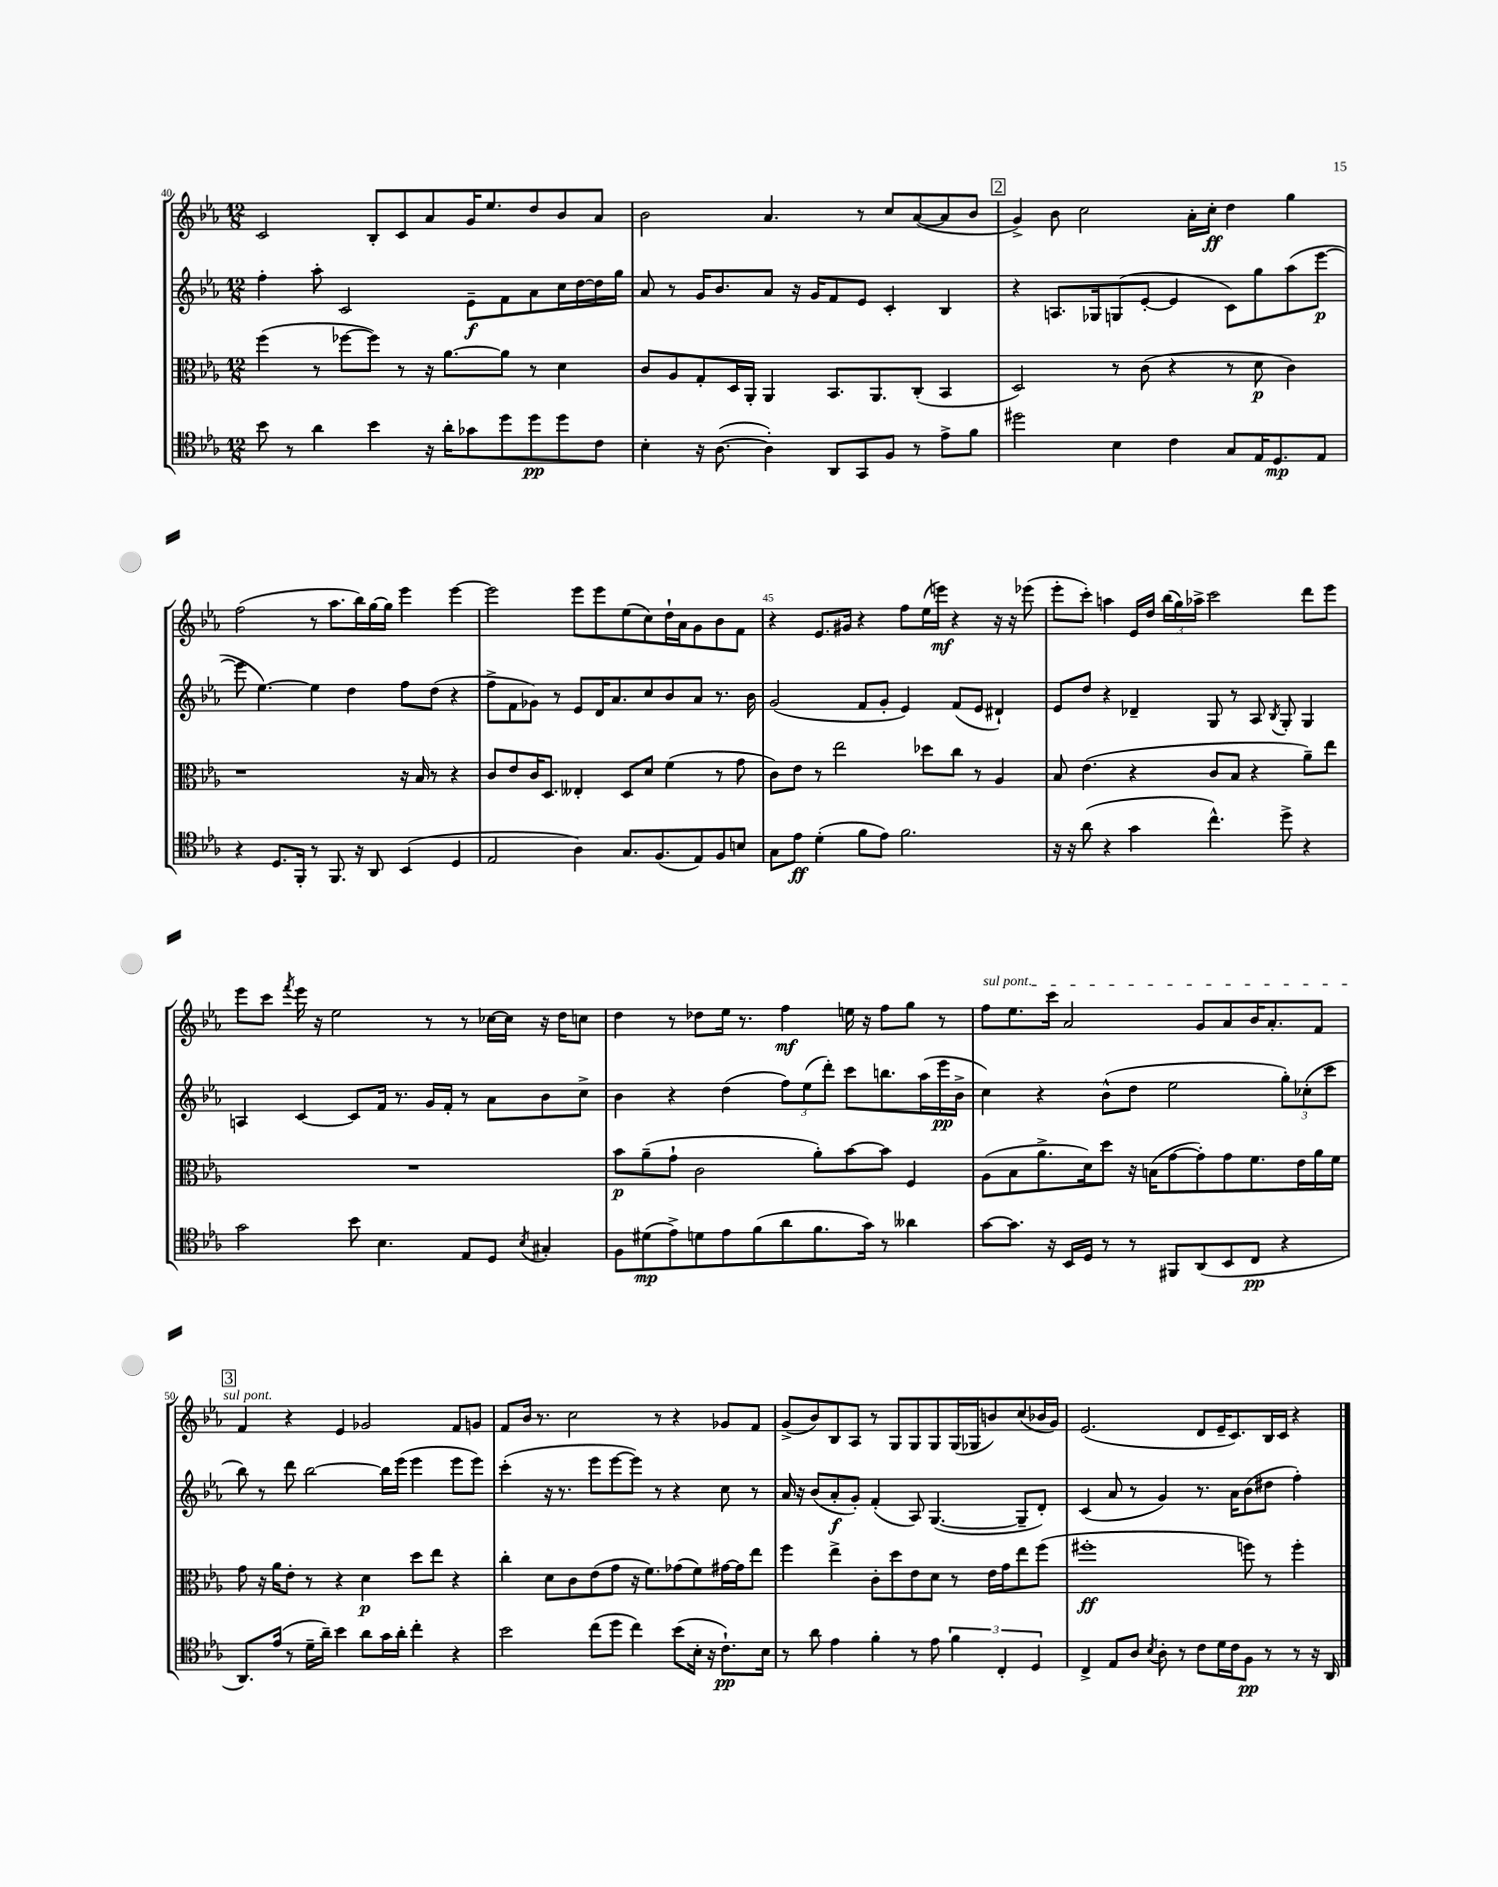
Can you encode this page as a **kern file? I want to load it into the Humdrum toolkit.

**kern	**kern	**kern	**kern
*staff4	*staff3	*staff2	*staff1
*clefC4	*clefC3	*clefG2	*clefG2
*k[b-e-a-]	*k[b-e-a-]	*k[b-e-a-]	*k[b-e-a-]
*M12/8	*M12/8	*M12/8	*M12/8
8b-	(4ff	4ff'	2c
8r	.	.	.
4a-	8r	8aa-'	.
.	[8ff-	2c	.
4b-	8ff-])	.	8B-'
.	8r	.	8c
16r	16r	.	8a-
16a-'	[8.a-	.	.
8g-	.	8e-~	16g
.	.	.	8.ee-
8dd	8a-]	8f	.
8dd	8r	8a-	8dd
8dd	4d	16cc	8b-
.	.	[16dd	.
8c	.	16dd]	8a-
.	.	16gg	.
=	=	=	=
4B-'	8c	8a-	2b-
.	8A-	8r	.
16r	8G'	16g	.
([8.A-	.	8.b-	.
.	16D	.	.
.	16AA-'	.	.
4A-'])	4AA-	8a-	4.a-
.	.	16r	.
.	.	16g	.
8AA-	8.BB-	8f	.
8GG	.	8e-	8r
.	8.AA-	.	.
8F	.	4c'	8cc
8r	(8C'	.	([8a-
8e-^	4BB-	4B-	8a-]
8f	.	.	8b-
=	=	=	=
2dd#	2D)	4r	4g^)
.	.	8.A	8b-
.	.	.	2cc
.	.	16G-	.
4B-	8r	(8G	.
.	(8c	[8e-'	.
4c	4r	4e-]	.
.	.	.	16a-'
.	.	.	16cc'
8G	8r	8c)	4dd
16E-	8d	8gg	.
8.D	.	.	.
.	4c)	(8aa-	4gg
8E-	.	[8eee-	.
=	=	=	=
4r	1r	8eee-]	(2ff
.	.	[4.ee-)	.
8.D	.	.	.
16FF'	.	.	.
8r	.	4ee-]	8r
8.FF	.	.	8.aa-
.	.	4dd	.
16r	.	.	16bb-)
8AA-	.	.	[16gg
.	.	.	16gg]
(4BB-	16r	8ff	4eee-
.	16B-	.	.
.	8r	(8dd	.
4D	4r	4r	[4eee-
=	=	=	=
2E-	8c	8ff^	2eee-]
.	8e-	8f	.
.	16c	8g-)	.
.	8.D	.	.
.	.	8r	.
4A-)	4E--'	8e-	8eee-
.	.	16d	8eee-
.	.	8.a-	.
8.G	8D	.	(8ee-
.	8d	8cc	8cc)
(8.F	.	.	.
.	(4f	8b-	16dd`
.	.	.	16a-
8E-)	.	8a-	8g
8F	8r	8.r	8b-
8B	8g	.	8f
.	.	16b-	.
=	=	=	=
8G	8c)	(2g	4r
8e-	8e-	.	.
(4d'	8r	.	8.e-
.	2ee-	.	.
.	.	.	16g#
8f	.	8f	4r
8e-)	.	8g'	.
2.f	.	4e-)	8ff
.	8dd-	.	(16ee-
.	.	.	16eee)
.	8cc	(8f	4r
.	8r	8e-	.
.	4A-	4d#`)	16r
.	.	.	16r
.	.	.	(8eee-
=	=	=	=
16r	8B-	8e-	8eee-'
16r	.	.	.
(8a-	(4.e-	8dd	8ccc')
4r	.	4r	4aa
4g	4r	4d-~	16e-
.	.	.	16dd
.	.	.	(24bb-
.	.	.	24gg)
.	.	.	24aa-^
4.cc^^)	8c	8G	2ccc
.	8B-	8r	.
.	4r	8A-	.
.	.	8qB-	.
8dd^	.	8G'	.
4r	8a-~)	4G	8ddd
.	8ee-	.	8eee-
=	=	=	=
2g	1.r	4A	8eee-
.	.	.	8ccc
.	.	.	8qfff
.	.	[4c	16eee-
.	.	.	16r
.	.	.	2ee-
8b-	.	8c]	.
4.B-	.	16f	.
.	.	8.r	.
.	.	16g	8r
.	.	16f'	.
8E-	.	8r	8r
8D	.	8a-	[16cc-
.	.	.	16cc-]
8qB-	.	.	.
4G#'	.	8b-	16r
.	.	.	16dd
.	.	8cc^	8cc
=	=	=	=
8F	8b-	4b-	4dd
(8d#	(8a-~	.	.
8e-^)	8g`	4r	8r
8d	2c	.	8dd-
8e-	.	(4dd	16ee-
.	.	.	8.r
(8f	.	.	.
8a-	.	12ff)	4ff
.	.	(12ee-	.
8.f	8a-')	.	.
.	.	12ddd')	.
.	[8b-	8ccc	16ee
16g)	.	.	16r
8r	8b-]	8.bb	8ff
4a--	4F	.	8gg
.	.	(16aa-	.
.	.	16eee-	8r
.	.	16b-^	.
=	=	=	=
[8g	(8A-	4cc)	8ff
8.g]	8B-	.	8.ee-
.	8.a-^	4r	.
16r	.	.	16ccc
16BB-	.	.	2a-
16D	16d)	.	.
8r	8dd	(8b-^^	.
8r	16r	8dd	.
.	(16B	.	.
8FF#	[8g	2ee-	.
(8AA-	8g'])	.	8g
8BB-	8g	.	8a-
8C	8.f	.	16b-
.	.	.	8.a-'
4r	.	12gg')	.
.	16e-	.	.
.	.	(12cc-'	.
.	16a-	.	8f
.	.	12ccc	.
.	16f	.	.
=	=	=	=
8.AA-)	8g	8bb-)	4f
.	16r	8r	.
(16e-	16a-	.	.
8r	8e-'	8ddd	4r
16d~	8r	[2bb-	.
16a-~)	.	.	.
4b-	4r	.	4e-
8a-	4d	.	2g-
16g	.	16bb-]	.
16a-'	.	(16eee-	.
4cc'	8dd	4eee-	.
.	8ee-	.	.
4r	4r	8eee-	8f
.	.	8eee-)	8g
=	=	=	=
2b-	4cc'	(4ccc'	8f
.	.	.	16b-
.	.	.	8.r
.	8d	16r	.
.	.	8.r	.
.	8c	.	2cc
(8cc	(8e-	8eee-	.
8dd	8g	[8eee-	.
4cc)	16r	8eee-])	.
.	8.f)	.	.
.	.	8r	8r
(8b-	(8g-	4r	4r
16B-'	8f)	.	.
16r	.	.	.
8.c`)	[16g#	8cc	8g-
.	16g#]	.	.
.	8ee-	8r	8f
16B-	.	.	.
=	=	=	=
8r	4ff	16a-	(8g^
.	.	16r	.
8a-	.	(8b-	8b-)
4e-	4ee-^	8a-'	8B-
.	.	8g')	8A-
4f'	8c'	(4f'	8r
.	8dd	.	8G
8r	8e-	8A-)	8G
8e-	8d	([4.G	8G
6f	8r	.	(16G
.	.	.	16G-
.	16e-	.	8b)
6C'	.	.	.
.	16g	.	.
.	8ee-	8G~]	(8cc
6D	.	.	.
.	(8ff	8d')	16b-
.	.	.	16g)
=	=	=	=
4C^	1ff#'	(4c	(2.e-
8E-	.	8a-	.
8A-	.	8r	.
8qB-	.	.	.
8A-'	.	4g)	.
8r	.	.	.
8c	.	8.r	8d
16d	.	.	16e-~
16c	.	16a-	8.c)
8F	8ff)	(8b-	.
8r	8r	8dd#	16B-
.	.	.	16c
8r	4ff'	4ff')	4r
16r	.	.	.
16AA-	.	.	.
==	==	==	==
*-	*-	*-	*-
